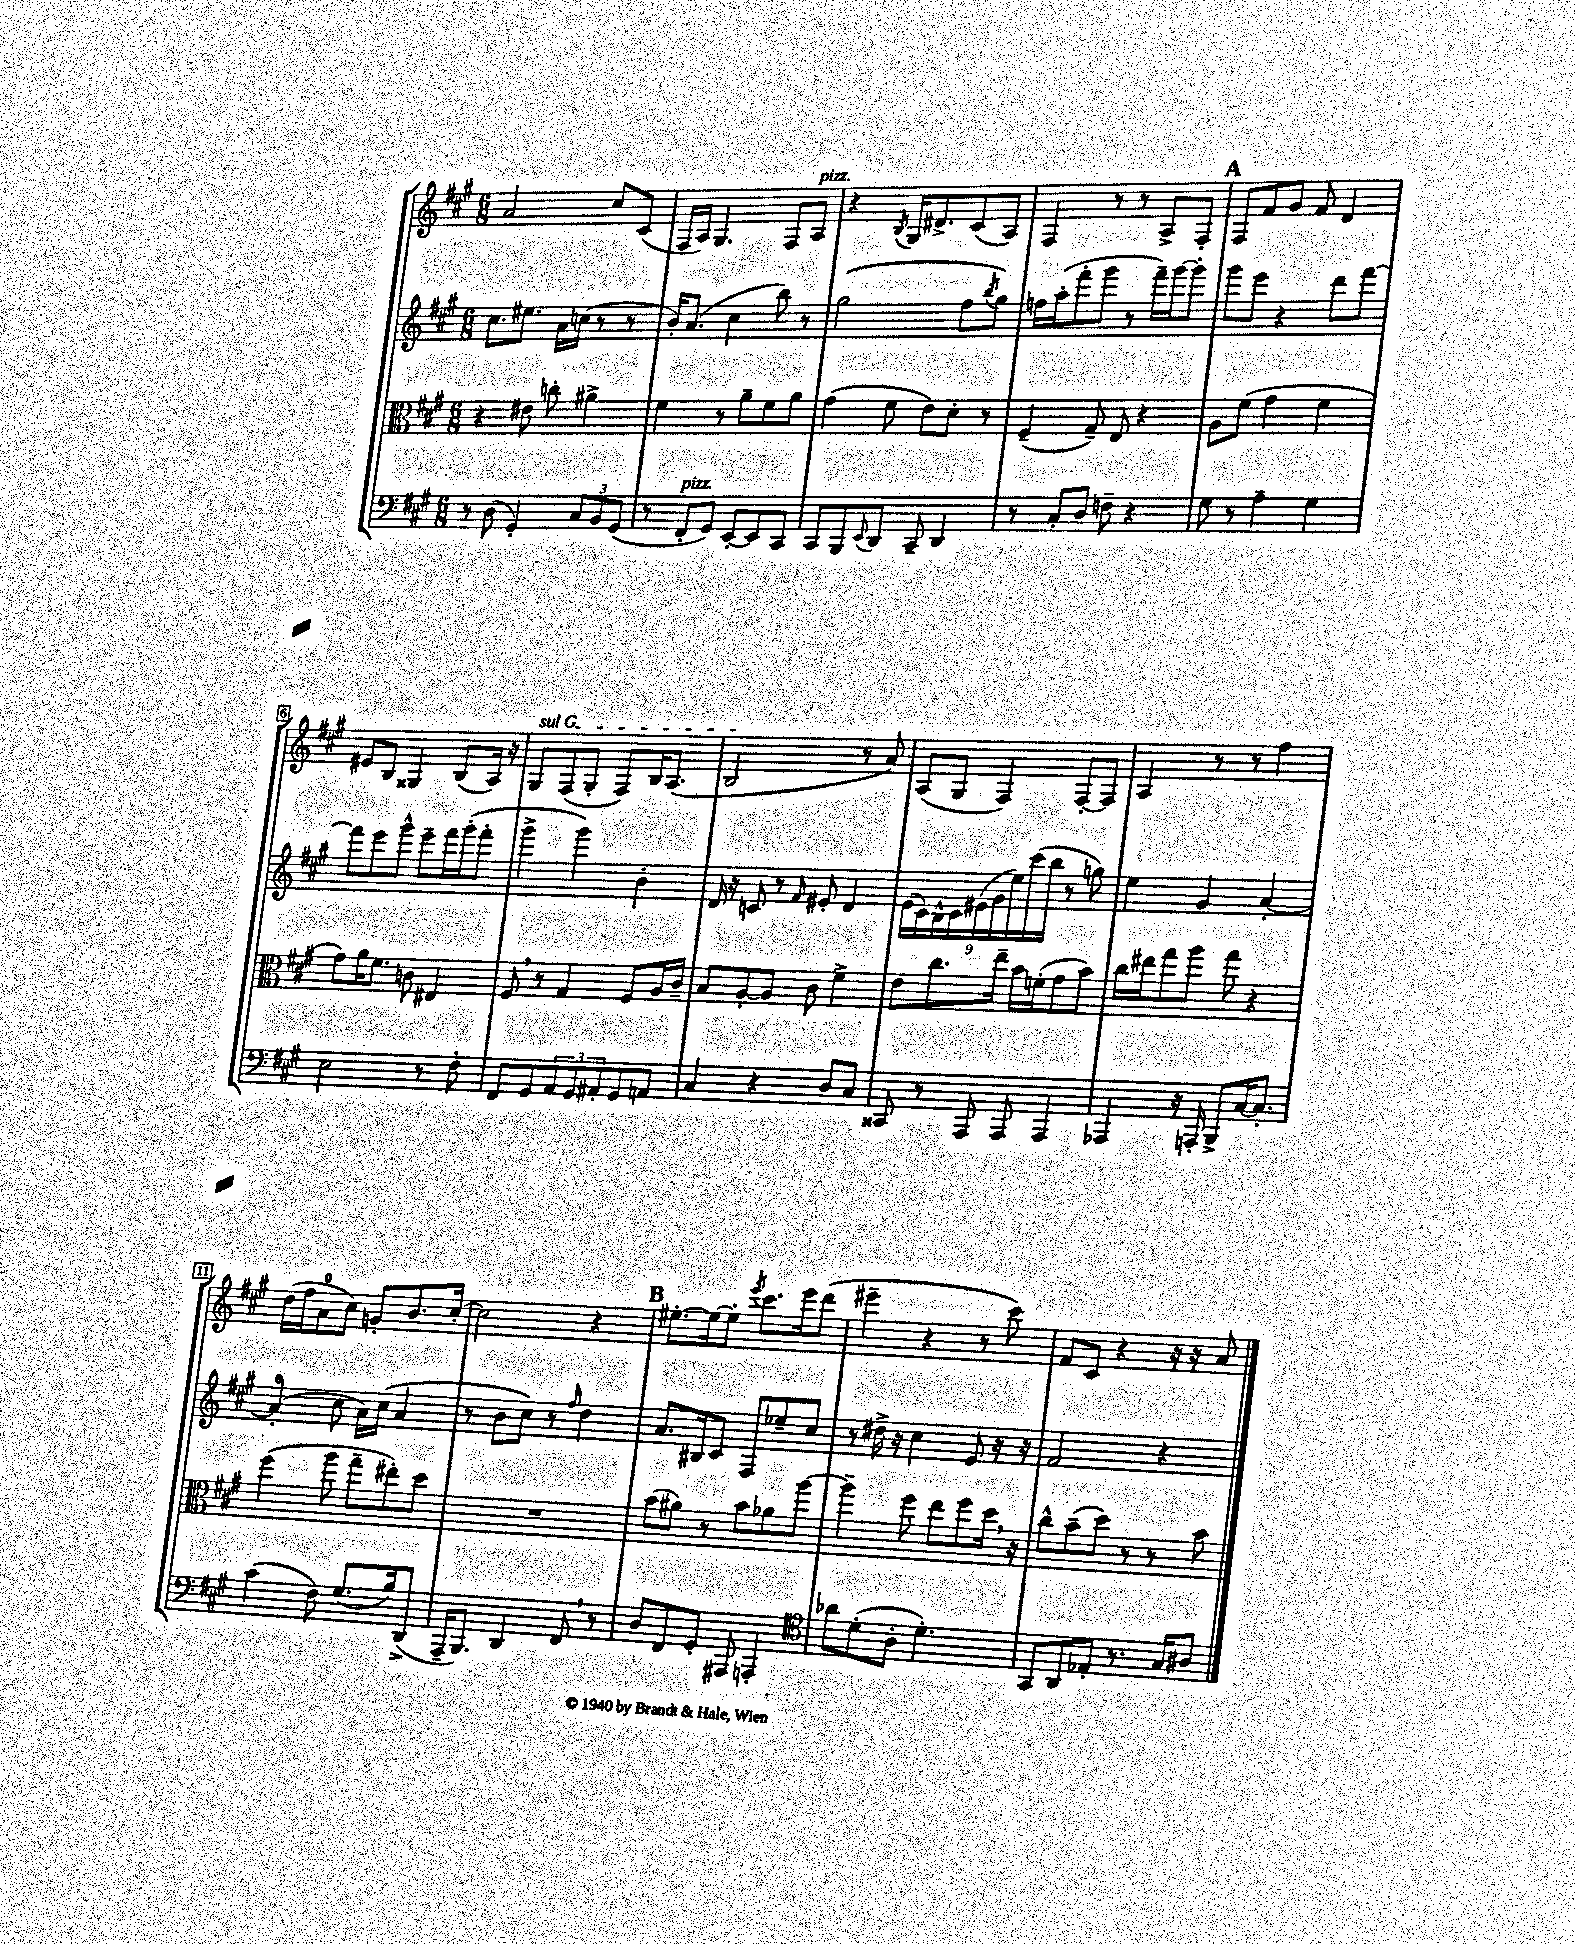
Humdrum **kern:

**kern	**kern	**kern	**kern
*part4	*part3	*part2	*part1
*staff4	*staff3	*staff2	*staff1
*clefF4	*clefC3	*clefG2	*clefG2
*k[f#c#g#]	*k[f#c#g#]	*k[f#c#g#]	*k[f#c#g#]
*M6/8	*M6/8	*M6/8	*M6/8
=1	=1	=1	=1
8r	4r	8.cc#\L	2a/
(8D\	.	.	.
.	.	8.ee#X\J	.
4GG#'/)	8e#X\	.	.
.	8ccn'\	16a\LL	.
.	.	(16ccn\JJ	.
12C#/L	4a#X^\	8r	8cc#/L
12BB/	.	.	.
.	.	8r	(8c#/J
(12GG#/J	.	.	.
=2	=2	=2	=2
8r	4f#\	16b'/KL)	16F#/LL
.	.	(8.a/J	16A/JJ)
!LO:TX:a:i:t=pizz.	!	!	!
8FF#'/L	.	.	4.G#/
8GG#/J)	8r	4cc#\	.
[8EE'/L	8a~\L	.	.
8EE/]	8f#\	8bb\)	8F#/L
!	!	!	!LO:TX:a:i:t=pizz.
8CC#/J	8a\J	8r	8A/J
=3	=3	=3	=3
8CC#/L	(4g#\	(2gg#\	4r
8BBB/	.	.	.
8qqEE/	.	.	8qB/
8DD/J	8f#\	.	16G#/KL
.	.	.	8.d#X^/
8CC#~/	8e\L)	.	.
4DD/	8d'\J	8ff#\L	(8c#/
.	.	8qbb/	.
.	8r	8gg#\J)	8A/J)
=4	=4	=4	=4
8r	(4F#~/	16ffn\LL	4F#/
.	.	(16aa'\J	.
8C#'/L	.	8fff#'\	.
8D/J	8G#~/)	8ggg#\J	8r
8Fn~\	8E/	8r	8r
4r	4r	16fff#~\LL)	8A^/L
.	.	[16ggg#\J	.
.	.	8ggg#'\J]	8F#'/J
!!LO:REH:place=s1:t=A
=5	=5	=5	=5
8G#\	8A\L	8ggg#\L	8F#/L
8r	(8f#\J	8eee\J	8f#/
4A~\	4g#\	4r	8g#/J
.	.	.	8f#/
4G#\	4f#\	8ddd\L	4d/
.	.	[8fff#\J	.
!!LO:LB:g=z
=6	=6	=6	=6
2E\	8g#\L)	8fff#\L]	8e#X/L
.	16a\K	8eee\	8B/J
.	8.f#\J	.	.
.	.	8ggg#^^\J	4G##X/
.	8cn\	8eee~\L	.
8r	4E#X/	16fff#\L	(8B/L
.	.	(16ggg#'\J	.
8F#'\	.	8fff#'\J	16A/Jk)
.	.	.	16r
=7	=7	=7	=7
!	!	!	!LO:TX:a:i:t=sul G
8FF#/L	8F#,/	4ggg#^\	8G#/L
8GG#/	8r	.	(8F#/
12AA/	4G#/	4ggg#\)	8G#'/J
12GG#/	.	.	.
.	.	.	8F#/L)
12AA#X'/	.	.	.
8GG#/	8F#/L	4b'\	16B/K
.	.	.	(8.A/J
8AAn/J	16A/L	.	.
.	16c#~/JJ	.	.
=8	=8	=8	=8
4C#/	8B/L	16d/	2B/
.	.	16r	.
.	[8A'/	8cn/	.
4r	8A/J]	8r	.
.	.	16qqf#/	.
.	8c#\	8e#X'/	.
8D/L	4f#^\	4d/	8r
8C#/J	.	.	8a/)
=9	=9	=9	=9
8CC##X/	8e\L	(18e\LL	(8A/L
.	.	18c#\)	.
.	.	18B^^\	.
8r	8.cc#\	.	8G#/J
.	.	18c#\	.
.	.	(18e#X\	.
8AAA/	.	.	4F#/)
.	.	18g#\	.
.	16ee~\Jk	.	.
.	.	18ee\)	.
8AAA/	16b\LL	.	.
.	.	(18ccc#\	.
.	(16fn'\J	.	.
.	.	18bb\JJ	.
4AAA/	8g#\	8r	[8F#'/L
.	8b\J)	8ggn\)	8F#/J]
=10	=10	=10	=10
4AAA-X/	16cc#\LL	4ee\	4A/
.	16ee#X\J	.	.
.	8gg#\	.	.
16r	8aa\J	4g#/	8r
16AAAn'/	.	.	.
8BBB^/L	8gg#\	.	8r
[16C#/K	4r	[4a'/	4ff#\
8.C#'/J]	.	.	.
!!LO:LB:g=z
=11	=11	=11	=11
(4c#\	(4ff#\	(4a'/]	(16dd\LL
.	.	.	16ff#\J
.	.	.	8a\
8F#\)	8aa\	8cc#\	8cc#\J)
(8.G#/L	8gg#~\L	16a\LL)	8gn'/L
.	.	(16cc#\JJ	.
.	8ee#X'\)	4a/	8.b/
16B/k)	.	.	.
(8DD^/J	8dd\J	.	.
.	.	.	[16cc#'/Jk
=12	=12	=12	=12
16AAA~/KL	2.r	8r	2cc#\]
8.BBB/J)	.	.	.
.	.	8b\L	.
4DD/	.	8cc#\J)	.
.	.	8r	.
.	.	16qqff#/	.
8FF#,/	.	4dd\	4r
8r	.	.	.
!!LO:REH:place=s1:t=B
=13	=13	=13	=13
8D/L	(8b\L	8.a/L	[8.ee#X'\L
8FF#/	8a#X\J)	.	.
.	.	16B#X/k	16ee#\k_
8GG#'/J	8r	8c#/J	8ee#'\J]
.	.	.	8qeee/
8AAA#X/	8b\L	8F#/L	8.ccc#\L
4AAAn'/	8a-X\	8ee-X~/	.
.	.	.	16eee\k
.	[8aa\J	8cc#/J	(8ddd\J
=14	=14	=14	=14
*clefC4	*	*	*
8a-X\L	4aa~\]	8r	4eee#X~\
(8d'\	.	16dd#X^\	.
.	.	16r	.
8A'\J	8ff#\	4cc#\	4r
4.d'\)	8ee\L	.	.
.	8ff#\	8e/	8r
.	16dd,\Jk	16r	8ccc#\)
.	16r	16r	.
=15	=15	=15	=15
8GG#/L	8cc#^^\L	2f#/	8f#/L
8AA/	(8b~\	.	8c#/J
8E-X'/J	8dd\J)	.	4r
8.r	8r	.	.
.	8r	4r	16r
16G#/KL	.	.	16r
8A#X/J	8b\	.	8a/
==	==	==	==
*-	*-	*-	*-
